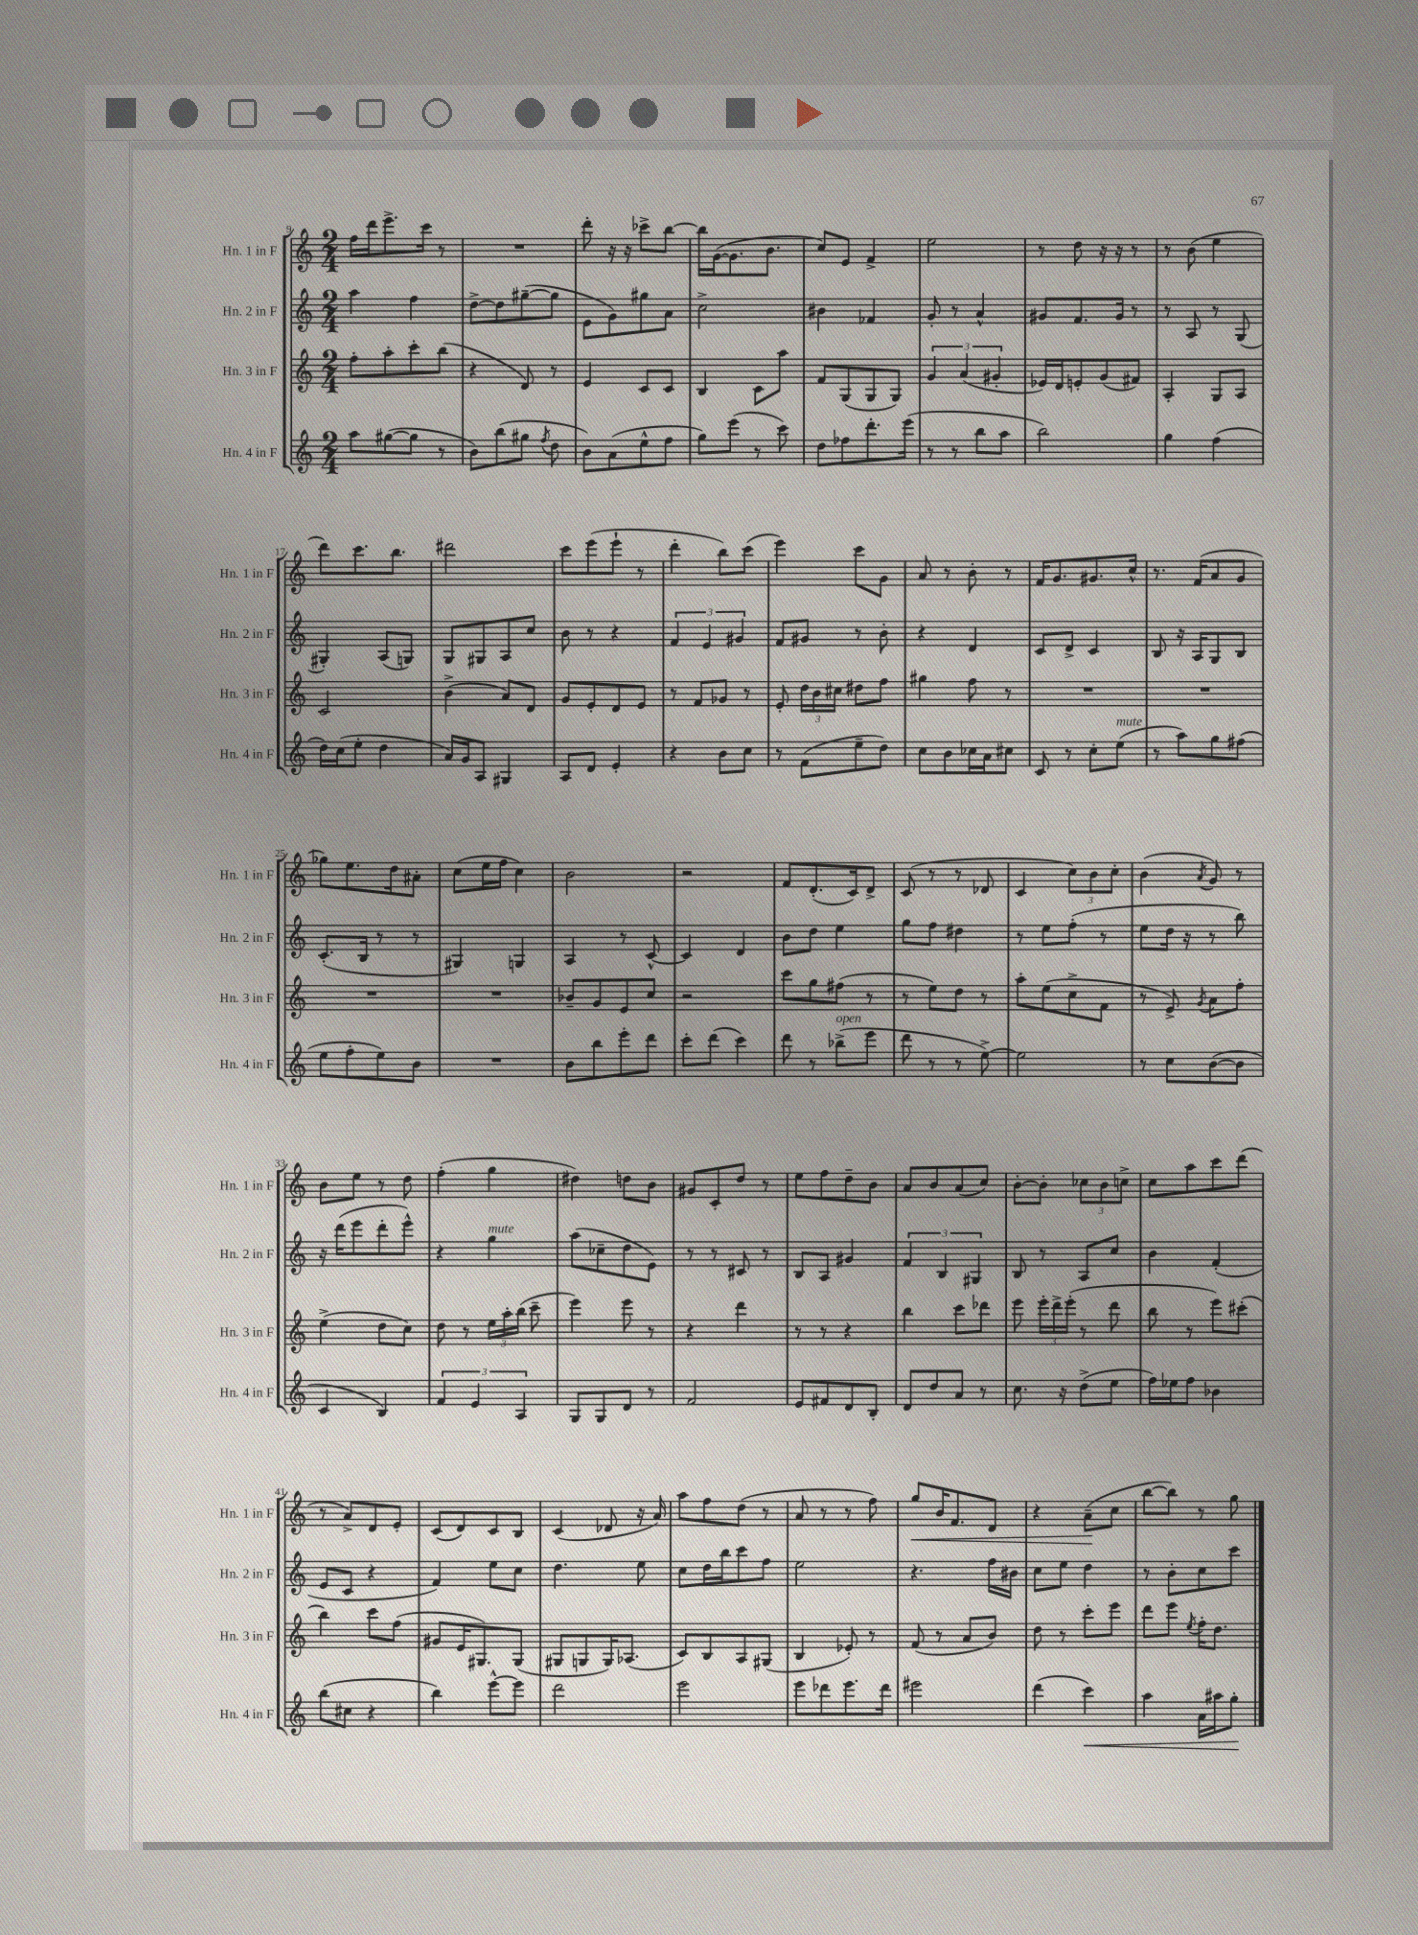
<<
\new StaffGroup <<
\new Staff = "s0" \with { instrumentName = "Hn. 1 in F" shortInstrumentName = "Hn. 1 in F" } {
    \clef treble \key c \major \numericTimeSignature \time 2/4
    \autoBeamOff f''16[ d'''16 e'''8.-> c'''16] r8 |
    R2 |
    d'''8-. r16 r16 ces'''8[-> b''8]~ |
    b''16[ g'16~( g'8. b'8.] |
    c''8[) e'8] f'4-> |
    e''2 |
    r8 d''8 r16 r16 r8 |
    r8 b'8( e''4 |
    d'''8[) c'''8. b''8.] |
    dis'''2 |
    c'''8[ e'''8( e'''8]-! r8 |
    d'''4-. b''8[) c'''8]( |
    e'''4) c'''8[ g'8] |
    a'8 r8 b'8-. r8 |
    f'16[ g'8. gis'8. c''16]-^ |
    r8. f'16[( a'8 g'8] |
    ges''8[) e''8. d''16 ais'8]-. |
    c''8[( e''16 f''16] c''4) |
    b'2 |
    r2 |
    f'8[ d'8.-.( c'16) d'8]-> |
    c'8( r8 r8 des'8 |
    c'4 \tuplet 3/2 { c''8[) b'8 c''8]-. } |
    b'4( \acciaccatura { a'8 } g'8) r8 |
    b'8[ e''8] r8 d''8 |
    f''4-.( g''4 |
    dis''4) d''8[ b'8] |
    gis'8[ c'8-. d''8] r8 |
    e''8[ f''8 d''8-- b'8] |
    a'8[ b'8 a'8( c''8]) |
    b'8[~-. b'8]-. \tuplet 3/2 { ces''8[ b'8 c''8]-> } |
    c''8[ a''8 c'''8 d'''8]( |
    r8 a'8[->) d'8 e'8]-. |
    c'8[( d'8) c'8 b8] |
    c'4( des'8 r16 a'16) |
    a''8[ f''8 d''8]( r8 |
    a'8 r8 r8 f''8) |
    g''8[\< b'16 f'8. d'8] |
    r4 a'8[--\!( c''8] |
    b''8[~ b''8]) r8 g''8 \bar "|." |
}
\new Staff = "s1" \with { instrumentName = "Hn. 2 in F" shortInstrumentName = "Hn. 2 in F" } {
    \clef treble \key c \major \numericTimeSignature \time 2/4
    \autoBeamOff a''4 f''4 |
    d''8[~-> d''8 gis''8~--( gis''8] |
    e'8[ g'8) gis''8 a'8] |
    c''2-> |
    bis'4 fes'4 |
    g'8-. r8 a'4-^ |
    gis'8[ f'8. gis'16] r8 |
    r8 a8 r8 g8( |
    gis4-.) a8[( g8]) |
    g8[ gis8 a8 c''8] |
    b'8 r8 r4 |
    \tuplet 3/2 { f'4 e'4 gis'4 } |
    f'8[ gis'8] r8 b'8-. |
    r4 d'4 |
    c'8[ d'8]-> c'4 |
    b8 r16 a16[ g8 b8] |
    c'8.[-.( b16] r8 r8 |
    gis4) g4 |
    a4 r8 c'8~-^ |
    c'4 d'4 |
    b'8[ d''8] e''4 |
    g''8[ f''8] dis''4 |
    r8 e''8[ f''8]-.( r8 |
    e''8[ d''16] r16 r8 b''8) |
    r16 d'''16[( e'''8 d'''8-. e'''8]-^) |
    r4 g''4^\markup { \italic "mute" } |
    a''8[( ces''8-- d''8 e'8]) |
    r8 r8 cis'8 r8 |
    b8[ a8] gis'4 |
    \tuplet 3/2 { f'4 b4 gis4 } |
    b8 r8 a8[ c''8] |
    b'4 f'4-.( |
    e'8[ c'8] r4 |
    f'4) e''8[ c''8] |
    d''4. e''8 |
    c''8[ d''16 b''16 c'''8 f''8] |
    e''2 |
    r4. f''16[ bis'16] |
    c''8[ e''8] d''4 |
    r8 b'8[-. c''8 c'''8] \bar "|." |
}
\new Staff = "s2" \with { instrumentName = "Hn. 3 in F" shortInstrumentName = "Hn. 3 in F" } {
    \clef treble \key c \major \numericTimeSignature \time 2/4
    \autoBeamOff f''8[-. a''8-. c'''8-. b''8]( |
    r4 d'8) r8 |
    e'4 c'8[ c'8] |
    b4 c'8[ a''8] |
    f'8[ g8( g8 g8]) |
    \tuplet 3/2 { g'4 a'4( gis'4-. } |
    ees'16[) d'16 e'8-. g'8( fis'8]) |
    a4-. g8[ a8] |
    c'2 |
    b'4->( a'8[) d'8] |
    g'8[ e'8-. d'8 e'8] |
    r8 f'8[ ges'8] r8 |
    e'8-. \tuplet 3/2 { d''16[ b'16 cis''16] } dis''8[ f''8] |
    gis''4 f''8 r8 |
    R2 |
    R2 |
    R2 |
    R2 |
    bes'8[-- g'8 e'8 c''8] |
    r2 |
    c'''8[ g''8 fis''8]( r8 |
    r8 e''8[) d''8] r8 |
    a''8[-. e''8( c''8-> f'8] |
    r8 e'8->) \acciaccatura { g'8 } a'8[ f''8]-. |
    e''4->( d''8[ c''8]) |
    d''8 r8 \tuplet 3/2 { e''16[ a''16-. b''16]( } c'''8-- |
    e'''4) e'''8 r8 |
    r4 d'''4 |
    r8 r8 r4 |
    b''4 c'''8[ des'''8] |
    e'''8 \tuplet 3/2 { e'''16[-. d'''16-> e'''16]-.( } r8 d'''8 |
    b''8 r8 e'''8[) cis'''8]-.( |
    b''4) c'''8[ f''8]( |
    gis'8[ e'16 gis8.) gis8]( |
    gis8[ g8 g16) aes8.]( |
    c'8[) b8 a8 gis8]( |
    b4 ees'8-.) r8 |
    f'8( r8 a'8[ b'8]) |
    d''8 r8 c'''8[-. e'''8] |
    d'''8[ e'''8] \acciaccatura { e''8 } f''16[-. d''8.] \bar "|." |
}
\new Staff = "s3" \with { instrumentName = "Hn. 4 in F" shortInstrumentName = "Hn. 4 in F" } {
    \clef treble \key c \major \numericTimeSignature \time 2/4
    \autoBeamOff a''8[ gis''8~( gis''8] r8 |
    b'8[) b''8( gis''8] \acciaccatura { f''8 } d''8 |
    b'8[) a'8( e''8-^ f''8] |
    g''8[) e'''8]( r8 c'''8) |
    d''8[ fes''8 d'''8.-. e'''16]( |
    r8 r8 b''8[ a''8] |
    b''2) |
    g''4 f''4( |
    d''16[) c''16( e''8]-. d''4 |
    a'16[) g'16 a8] gis4 |
    a8[ d'8] e'4-. |
    r4 b'8[ c''8] |
    r8 f'8[( e''8-- d''8]) |
    c''8[ b'8 ces''16 a'16 cis''8] |
    c'8 r8 c''8[-. e''8]^\markup { \italic "mute" }( |
    r8 a''8[) g''8 fis''8]( |
    e''8[ f''8-. e''8) b'8] |
    R2 |
    b'8[ b''8 e'''8-. d'''8] |
    c'''8[-. d'''8]( c'''4) |
    d'''8 r8 bes''8[->^\markup { \italic "open" }( e'''8] |
    d'''8 r8 r8 e''8~->) |
    e''2 |
    r8 c''8[ b'8~( b'8] |
    c'4 b4) |
    \tuplet 3/2 { f'4 e'4 a4 } |
    g8[ g8 d'8] r8 |
    f'2 |
    e'8[ fis'8 d'8 b8]-. |
    d'8[ d''8 a'8] r8 |
    c''8. r16 d''8[->( e''8] |
    f''16[) ees''16 f''8] bes'4 |
    b''8[( cis''8] r4 |
    b''4) e'''8[~-^ e'''8] |
    d'''2 |
    e'''2 |
    e'''8[ des'''8 e'''8. des'''16] |
    eis'''2 |
    d'''4( c'''4\<) |
    a''4 a'16[ ais''16 g''8]-.\! \bar "|." |
}
>>
>>
\layout { \context { \Score currentBarNumber = #9 } }
